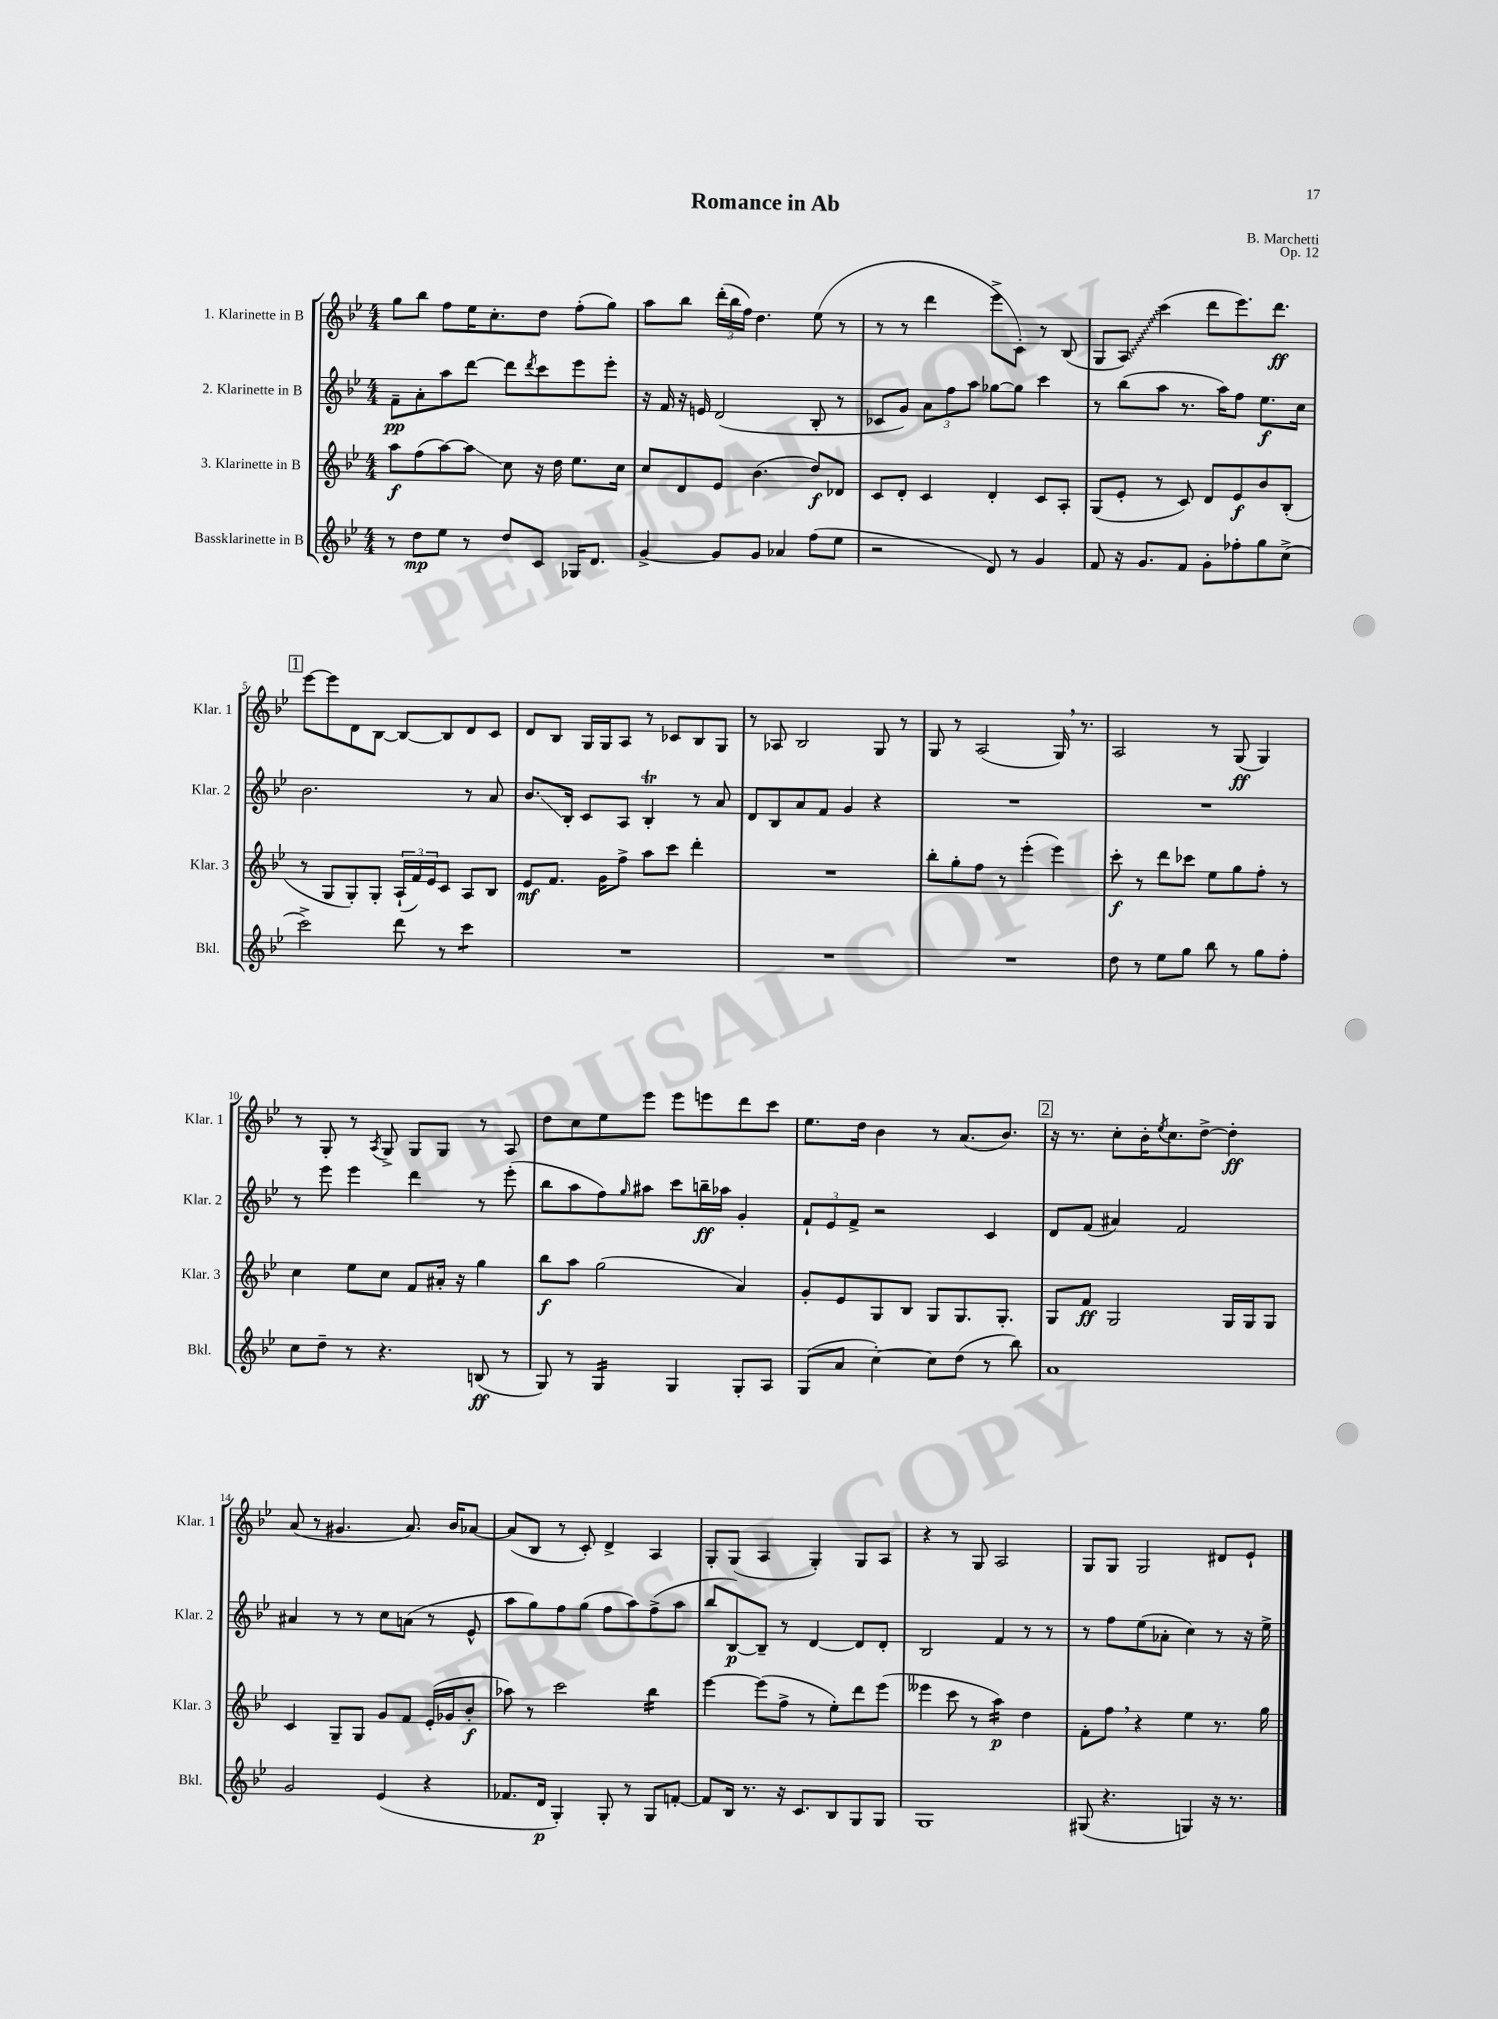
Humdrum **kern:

**kern	**kern	**kern	**kern
*staff4	*staff3	*staff2	*staff1
*clefG2	*clefG2	*clefG2	*clefG2
*k[b-e-]	*k[b-e-]	*k[b-e-]	*k[b-e-]
*M4/4	*M4/4	*M4/4	*M4/4
8r	8aa\L	8f~\L	8gg\L
8dd\L	(8ff\	8a'\	8bb-\J
8ee-\J	[8aa\)	8aa\	8ff\L
8r	8aa\]J	[8ddd\J	16ee-\K
.	.	.	8.cc'\
8dd/L	8cc\	8ddd\]L	.
.	.	8qddd/	.
8c/J	16r	8ccc\	8dd\J
.	16dd\	.	.
16G-/LK	8.ee-\L	8eee-\	(8ff'\L
8.d/J	.	.	.
.	.	8eee-'\J	8gg\J)
.	16cc\Jk	.	.
=	=	=	=
[4g^/	8cc/L	16r	8aa\L
.	.	16f/	.
.	8d/	16r	8bb-\J
.	.	16e/	.
8g/]L	8e-/J	(2d/	(24ddd'\LL
.	.	.	24bb-\
.	.	.	24ff\JJ)
8g/J	(4.b-\	.	4.dd\
4a-/	.	.	.
(8ff\L	8dd/L)	8B-'/	(8ee-\
8ee-\J	8d-/J	8r	8r
=	=	=	=
2r	8c/L	8c-/L	8r
.	8d'/J	8g/J)	8r
.	4c/	12a\L	4ddd\
.	.	12ff\	.
.	.	12aa\J	.
8d/)	4d'/	[8gg-\L	8eee-^\L
8r	.	8gg-\]J	8c'\J)
4g/	8c/L	4ccc\	8r
.	8A'/J	.	(8B-/
=	=	=	=
8f/	(8G/L	8r	8G/L
16r	8e-'/J	(8bb-\L	8A/J)
8.g/L	.	.	.
.	8r	8aa\J	(4ccc\
8f/J	8c/)	8.r	.
8g'\L	8d/L	.	8ddd\L
.	.	16aa\LK)	.
8ff-'\	8e-/	8ff\J	8.eee-\)
8gg\	8b-/	8.ee-\L	.
.	.	.	8.ddd\J
(8cc^\J	(8B-'/J	.	.
.	.	16cc\Jk	.
=	=	=	=
2ccc^\)	8r	2.b-\	[8eee-\L
.	8G/L	.	8eee-\]
.	8G'/)	.	8d\
.	8G'/J	.	[8B-\J
8ddd\	(24A`/LL	.	8B-/_L
.	24f/)	.	.
.	24e-/J	.	.
8r	8c/J	.	8B-/]
4ccc\	8A/L	8r	8d/
.	8B-/J	8a/	8c/J
=	=	=	=
1r	8e-/L	8.b-/L	8d/L
.	8.f/J	.	8B-/J
.	.	16B-'/Jk	.
.	.	8c/L	16G/LL
.	16g\LK	.	16G/J
.	8ff^\J	8A/J	8A/J
.	8aa\L	4B-'/	8r
.	8ccc\J	.	8c-/L
.	4ddd'\	8r	8B-/
.	.	8a/	8G/J
=	=	=	=
1r	1r	8d/L	8r
.	.	8B-/	8A-/
.	.	8a/	2B-/
.	.	8f/J	.
.	.	4g/	.
.	.	4r	8G/
.	.	.	8r
=	=	=	=
1r	8bb-'\L	1r	8G/
.	8gg'\	.	8r
.	8ff\J	.	(2A/
.	8r	.	.
.	(4eee-'\	.	.
.	4eee-\)	.	16G/)
.	.	.	8.r
=	=	=	=
8dd\	8ccc'\	1r	2A/
8r	8r	.	.
8ee-\L	8ddd\L	.	.
8gg\J	8ccc-\J	.	.
8bb-\	8ee-\L	.	8r
8r	8gg\	.	(8G/
8gg\L	8ff'\J	.	4G/)
8ff'\J	8r	.	.
=	=	=	=
8cc\L	4cc\	8r	8r
8dd~\J	.	8eee-\	8G'/
8r	8ee-\L	4eee-\	8r
.	.	.	8qA/
4.r	8cc\J	.	8G^/
.	8f/L	4ddd\	8G/L
.	16a#'/Jk	.	8G/J
.	16r	.	.
(8B/	4gg\	8r	8r
8r	.	(8eee-'\	8A/
=	=	=	=
8G/)	8bb-\L	8bb-\L	8dd\L
8r	8aa\J	8aa\	8cc\
4G/	(2gg\	8ff\)	8ee-\
.	.	16qqgg/	.
.	.	8aa#\J	8eee-\J
4G/	.	8ccc\L	8eee-\L
.	.	16bb~\L	8eee\
.	.	16aa-\JJ	.
8G'/L	4a/)	4g'/	8ddd\
8A/J	.	.	8ccc\J
=	=	=	=
(8G/L	8g'/L	12f`/L	8.ee-\L
.	.	12e-/	.
8a/J	8e-/	.	.
.	.	12f^/J	.
.	.	.	16dd\Jk
[4cc'\)	8G/	2r	4b-\
.	8B-/J	.	.
8cc\]L	8G/L	.	8r
(8dd\J	8.G/	.	(8.a/L
8r	.	4c/	.
.	8.G'/J	.	8.b-/J)
8bb-\)	.	.	.
=	=	=	=
1a	8G/L	8d/L	16r
.	.	.	8.r
.	8f/J	(8f/J	.
.	2G/	4a#/)	8cc'\L
.	.	.	16b-'\K
.	.	.	8qee-/
.	.	.	8.cc\
.	.	2f/	.
.	.	.	[8dd^\J
.	16G/LL	.	4dd'\]
.	16G/J	.	.
.	8G/J	.	.
=	=	=	=
2g/	4c/	4a#/	(8a/
.	.	.	8r
.	8G~/L	8r	4.g#/
.	8G/J	8r	.
(4e-/	8g/L	8cc\L	.
.	8f/J	(8a\J	8.a/)
4r	(16e-'/LL	8r	.
.	16g-/J	.	16b-/LK
.	8b-'/J	8e-^^/	[8a-/J
=	=	=	=
8.f-/L	8aa-\)	8aa\L	(8a-/]L
.	8r	8gg\)	8B-/J
16d/Jk	.	.	.
4G'/)	2ccc\	8ff\	8r
.	.	(8gg\J	8c'/)
8G'/	.	8ff\L	4d^/
8r	.	8aa\)	.
8G/L	4bb-\	(8ff^\	4A/
[8f'/J	.	8aa\J	.
=	=	=	=
8f/]L	[4eee-\	8bb-/L	8G'/L
16B-/Jk	.	[8B-/)	(8G/J
8.r	.	.	.
.	(8eee-\]L	8B-~/]J	4A/
16r	8ff^\J	8r	.
8.c/L	.	.	.
.	8r	[4d/	4G'/)
8B-/	8ee-'\L)	.	.
8G/	8ddd\	8d/]L	8G/L
8G/J	(8eee-\J	8d'/J	8A/J
=	=	=	=
1G	4eee--\	2B-/	4r
.	8ccc\	.	8r
.	8r	.	8G/
.	4aa\)	4f/	2A/
.	4dd\	8r	.
.	.	8r	.
=	=	=	=
(8G#/	8f'\L	8r	8G/L
4.r	8ff\J	8ff\L	8G/J
.	4r	(8ee-\	2G/
.	.	8a-'\J	.
4G/)	4ee-\	4cc\)	.
16r	8.r	8r	8d#/L
8.r	.	.	.
.	.	16r	8e-`/J
.	16gg\	16ee-^\	.
==	==	==	==
*-	*-	*-	*-
